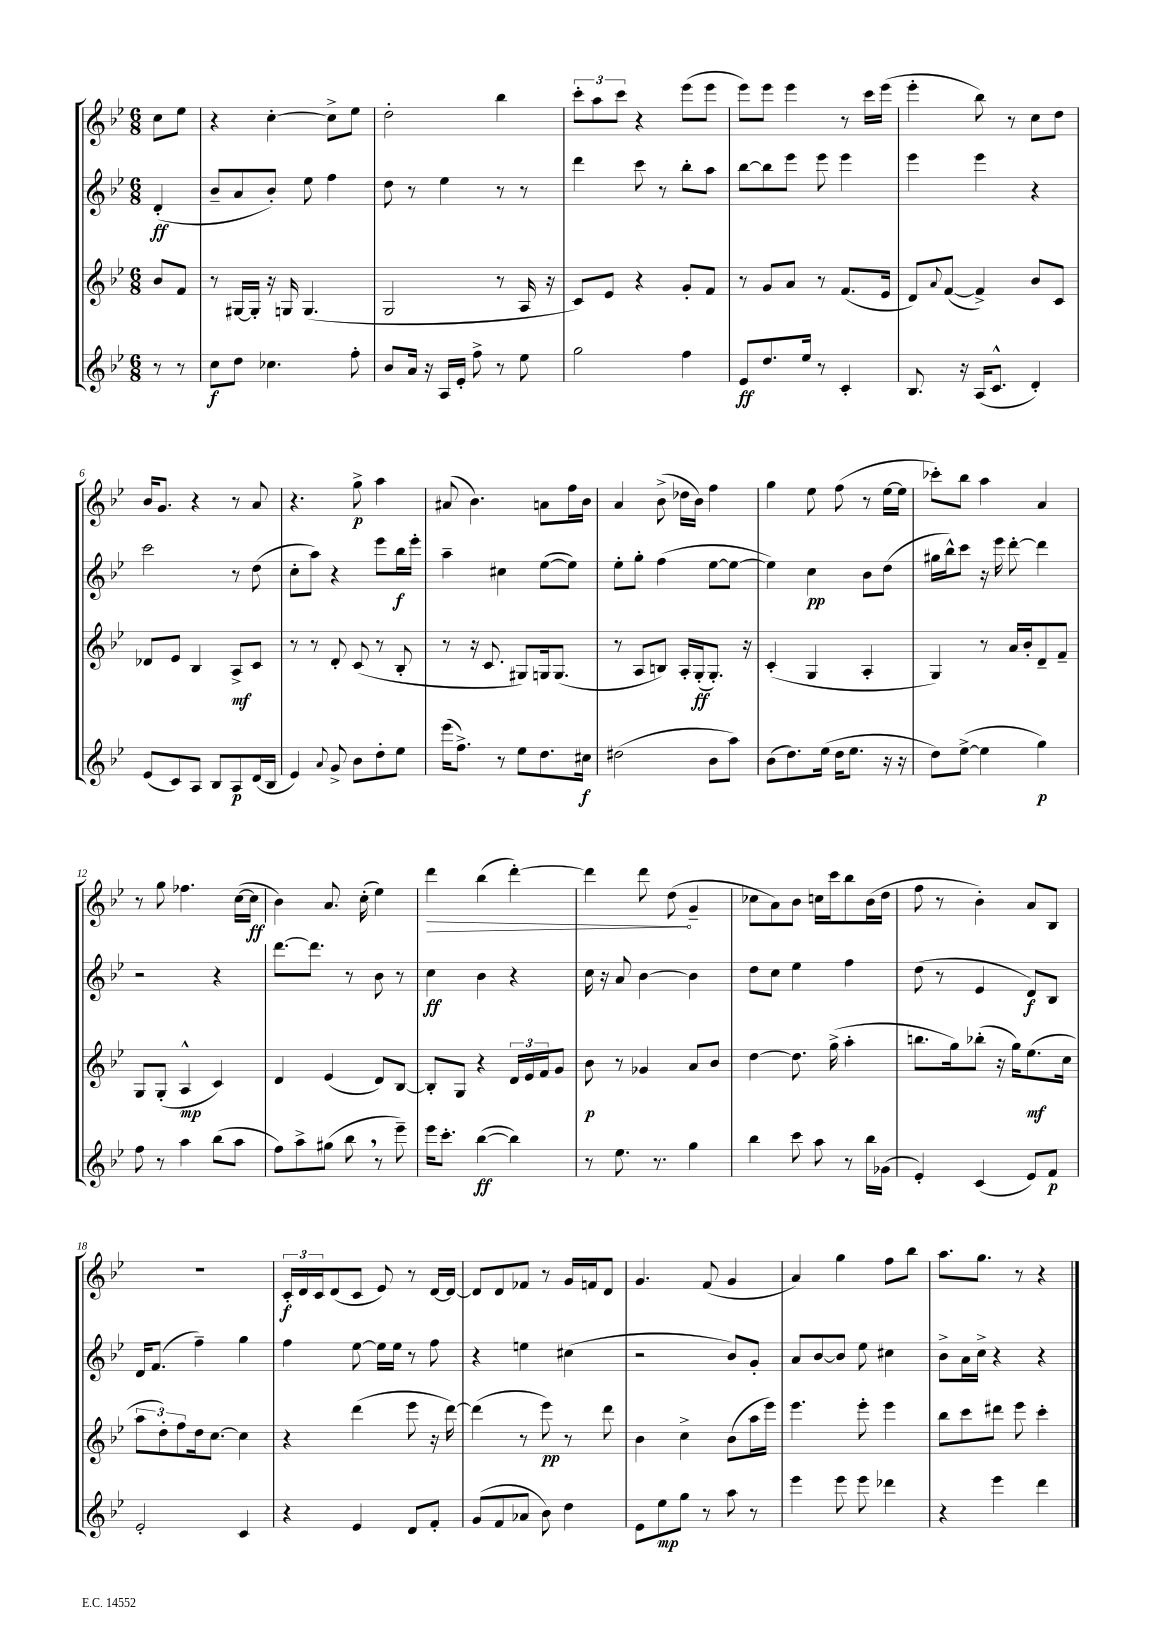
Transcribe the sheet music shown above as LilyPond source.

<<
\new StaffGroup <<
\new Staff = "s0" {
    \clef treble \key bes \major \numericTimeSignature \time 6/8 \partial 4
    c''8 ees''8 |
    r4 c''4~-. c''8-> ees''8 |
    d''2-. bes''4 |
    \tuplet 3/2 { c'''8-. a''8 c'''8 } r4 ees'''8( ees'''8 |
    ees'''8) ees'''8 ees'''4 r8 c'''16 ees'''16( |
    ees'''4-. bes''8) r8 c''8 d''8 |
    bes'16 g'8. r4 r8 a'8 |
    r4. g''8->\p a''4 |
    ais'8( bes'4.) a'8 f''16 bes'16 |
    a'4 bes'8->( des''16 bes'16) f''4 |
    g''4 ees''8 f''8( r8 ees''16~ ees''16 |
    ces'''8-.) bes''8 a''4 a'4 |
    r8 g''8 fes''4. c''16~( c''16\ff |
    bes'4) a'8. c''16-.( ees''4) |
    \once \override Hairpin.circled-tip = ##t d'''4\> bes''4( d'''4~-.) |
    d'''4 d'''8 d''8\!( g'4-- |
    ces''8 a'8) bes'8 c''16 c'''16 bes''8 bes'16( d''16 |
    f''8 r8 bes'4-.) a'8 bes8 |
    R2. |
    \tuplet 3/2 { c'16-.\f d'16 c'16 } d'8( c'8 ees'8) r8 d'16~ d'16~ |
    d'8 d'8 fes'8 r8 g'16 f'16 d'8 |
    g'4. f'8( g'4 |
    a'4) g''4 f''8 bes''8 |
    a''8. g''8. r8 r4 \bar "|." |
}
\new Staff = "s1" {
    \clef treble \key bes \major \numericTimeSignature \time 6/8 \partial 4
    d'4-.\ff( |
    bes'8-- a'8 bes'8-.) ees''8 f''4 |
    d''8 r8 ees''4 r8 r8 |
    d'''4 c'''8 r8 bes''8-. a''8 |
    bes''8~ bes''8 ees'''8 ees'''8 ees'''4 |
    ees'''4 ees'''4 r4 |
    c'''2 r8 d''8( |
    c''8-. a''8) r4 ees'''8 bes''16\f ees'''16-. |
    a''4-- cis''4 ees''8~( ees''8) |
    ees''8-. g''8-. f''4( ees''8~ ees''8~ |
    ees''4) c''4\pp bes'8 d''8( |
    gis''16 bes''16-^) c'''8 r16 ees'''16 d'''8~-. d'''4 |
    r2 r4 |
    d'''8.~ d'''8. r8 bes'8 r8 |
    c''4\ff bes'4 r4 |
    c''16 r16 a'8 bes'4~ bes'4 |
    d''8 c''8 ees''4 f''4 |
    d''8( r8 ees'4 d'8\f) bes8 |
    d'16 f'8.( f''4--) g''4 |
    f''4 ees''8~ ees''16 ees''16 r8 f''8 |
    r4 e''4 cis''4( |
    r2 bes'8) g'8-. |
    a'8 bes'8~ bes'8 ees''8 cis''4 |
    bes'8-> a'16 c''16-> r4 r4 \bar "|." |
}
\new Staff = "s2" {
    \clef treble \key bes \major \numericTimeSignature \time 6/8 \partial 4
    bes'8 f'8 |
    r8 gis16~ gis16-. r16 g16 g4.( |
    g2 r8 a16 r16 |
    c'8) ees'8 r4 g'8-. f'8 |
    r8 g'8 a'8 r8 f'8.( ees'16 |
    d'8) \appoggiatura { a'8 } f'8~( f'4->) bes'8 c'8 |
    des'8 ees'8 bes4 a8->\mf c'8 |
    r8 r8 d'8-. c'8( r8 bes8-. |
    r8 r16 c'8. gis8) g16 g8.( |
    r8 a8 b8) a16-. g16-.\ff( g8.-.) r16 |
    c'4-.( g4 a4-. |
    g4) r8 a'16 bes'16-. d'8-- f'8-- |
    g8 g8-.( a4-^\mp c'4) |
    d'4 ees'4( d'8) bes8~ |
    bes8-. g8 r4 \tuplet 3/2 { d'16 ees'16 f'16 } g'8 |
    bes'8\p r8 ges'4 a'8 bes'8 |
    d''4~ d''8. g''16->( a''4-. |
    b''8. g''16) bes''8-.( r16 g''16) ees''8.\mf( c''16 |
    \tuplet 3/2 { a''8 d''8-.) f''8 } d''16 c''8.~ c''4 |
    r4 d'''4( ees'''8 r16 d'''16~) |
    d'''4( r8 ees'''8\pp) r8 d'''8 |
    bes'4 c''4-> bes'8( a''16 ees'''16) |
    ees'''4. ees'''8-. ees'''4 |
    bes''8 c'''8 dis'''8 ees'''8 c'''4-. \bar "|." |
}
\new Staff = "s3" {
    \clef treble \key bes \major \numericTimeSignature \time 6/8 \partial 4
    r8 r8 |
    c''8\f d''8 ces''4. f''8-. |
    bes'8 a'16 r16 a16 ees'16-. f''8-> r8 ees''8 |
    g''2 f''4 |
    ees'8\ff d''8. ees''16 r8 c'4-. |
    bes8. r16 a16( c'8.-^ d'4-.) |
    ees'8( c'8) a8 bes8 a8\p d'16( bes16 |
    ees'4) \appoggiatura { a'8 } g'8-> bes'8 d''8-. ees''8 |
    ees'''16( f''8.->) r8 ees''8 d''8. cis''16\f |
    dis''2( bes'8 a''8) |
    bes'8( d''8.) ees''16( d''16 ees''8. r16 r16 |
    d''8) ees''8~->( ees''4 g''4\p) |
    f''8 r8 a''4 bes''8( a''8 |
    f''8) a''8-> gis''8( bes''8 \breathe r8 ees'''8--) |
    ees'''16 c'''8.-. bes''4~\ff( bes''4) |
    r8 ees''8. r8. g''4 |
    bes''4 c'''8 a''8 r8 bes''16 ges'16( |
    ees'4-.) c'4( ees'8) f'8\p |
    ees'2-. c'4 |
    r4 ees'4 d'8 f'8-. |
    g'8( f'8 aes'8 bes'8) d''4 |
    ees'8 ees''8\mp g''8 r8 a''8 r8 |
    ees'''4 ees'''8 ees'''8 des'''4 |
    r4 ees'''4 d'''4 \bar "|." |
}
>>
>>
